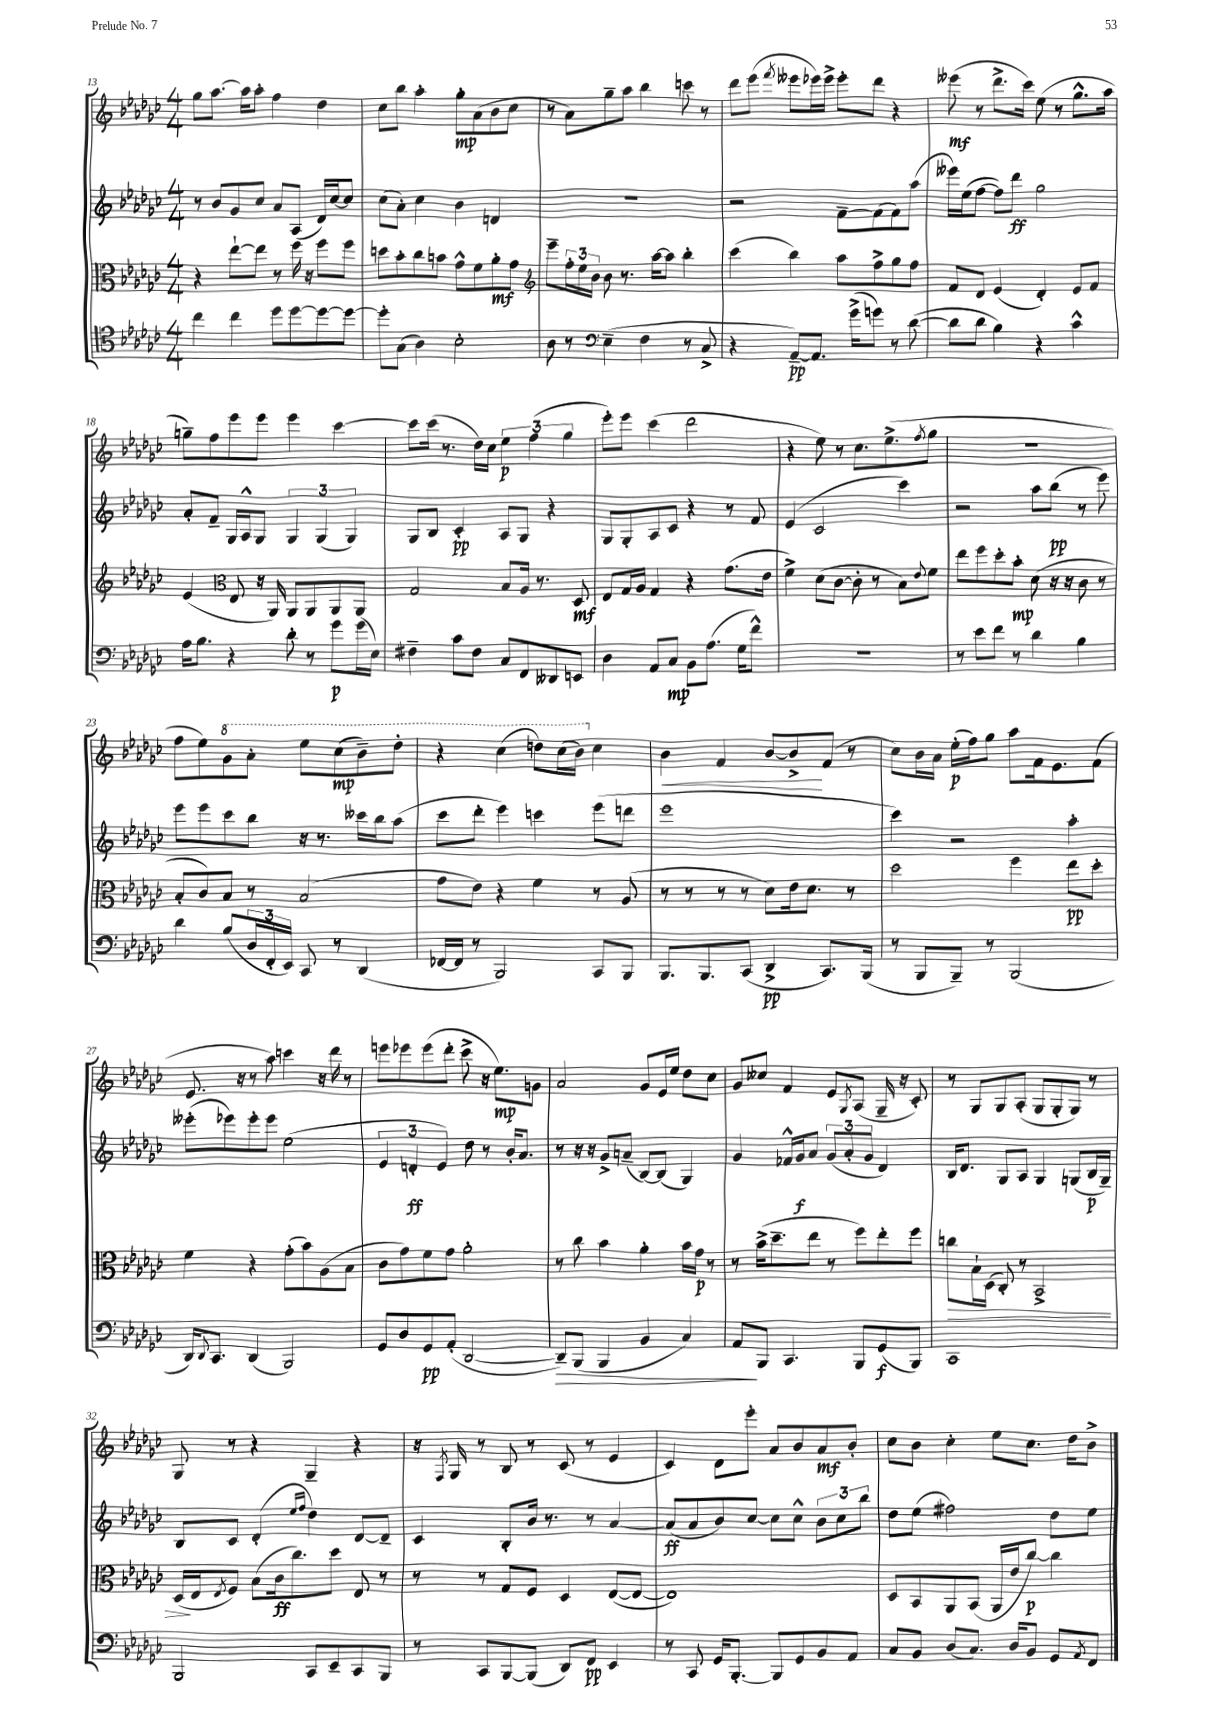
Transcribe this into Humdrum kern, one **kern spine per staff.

**kern	**dynam	**kern	**dynam	**kern	**dynam	**kern	**dynam
*part4	*part4	*part3	*part3	*part2	*part2	*part1	*part1
*staff4	*staff4	*staff3	*staff3	*staff2	*staff2	*staff1	*staff1
*clefC4	*	*clefC3	*	*clefG2	*	*clefG2	*
*k[b-e-a-d-g-c-]	*	*k[b-e-a-d-g-c-]	*	*k[b-e-a-d-g-c-]	*	*k[b-e-a-d-g-c-]	*
*M4/4	*	*M4/4	*	*M4/4	*	*M4/4	*
=13	=13	=13	=13	=13	=13	=13	=13
4cc-\	.	4r	.	8r	.	8gg-\L	.
.	.	.	.	8b-/L	.	[8.aa-\J	.
4cc-\	.	[8ee-`\L	.	8g-/	.	.	.
.	.	.	.	.	.	16aa-\KL]	.
.	.	8ee-\J]	.	8cc-/J	.	8aa-'\J	.
8dd-\L	.	8r	.	8a-/L	.	4ff\	.
[8dd-\	.	16ff\	.	(8A-/J	.	.	.
.	.	16r	.	.	.	.	.
8dd-\_	.	8ff\L	.	16d-/LL)	.	4dd-\	.
.	.	.	.	[16cc-/J	.	.	.
8dd-\J_	.	8ff\J	.	8cc-/J]	.	.	.
=14	=14	=14	=14	=14	=14	=14	=14
8dd-'\L]	.	8ddn\L	.	(8cc-\L	.	8cc-\L	.
(8G-\J	.	8b-'\	.	8a-'\J)	.	8bb-\J	.
4A-\)	.	8cc-\	.	4cc-\	.	4aa-'\	.
.	.	8bn\J	.	.	.	.	.
2B-'\	.	8g-^^\L	.	4b-\	.	8gg-'\L	mp
.	.	8f\	.	.	.	(8a-\	.
.	.	8a-'\	mf	4dn/	.	8b-\	.
.	.	8g-\J	.	.	.	8cc-\J	.
=15	=15	=15	=15	=15	=15	=15	=15
*	*	*clefG2	*	*	*	*	*
8A-\	.	8eee-~\L	.	1r	.	8r	.
8r	.	24ff'\L	.	.	.	8a-\L)	.
.	.	24ee-\	.	.	.	.	.
.	.	24b-\JJ	.	.	.	.	.
*clefF4	*	*	*	*	*	*	*
(4E-~\	.	8b-\	.	.	.	8gg-~\	.
.	.	8.r	.	.	.	8aa-\J	.
4F\	.	.	.	.	.	4bb-\	.
.	.	[16aa-\KL	.	.	.	.	.
.	.	8aa-\J]	.	.	.	.	.
8r	.	4bb-'\	.	.	.	8cccn\	.
8C-^/	.	.	.	.	.	8r	.
=16	=16	=16	=16	=16	=16	=16	=16
4r	.	(4ccc-\	.	2r	.	8ddd-\L	.
.	.	.	.	.	.	(8eee-\J	.
.	.	.	.	.	.	8qfff/	.
[8AA-~/L)	pp	4bb-\)	.	.	.	8eee--X\L	.
8.AA-/J]	.	.	.	.	.	16eee-X\L)	.
.	.	.	.	.	.	16eee-^\JJ	.
.	.	8aa-\L	.	[8f~\L	.	8eee-'\L	.
(16g-^\KL	.	.	.	.	.	.	.
8gn\J)	.	8ff^\	.	(8f\]	.	8ddd-\J	.
8r	.	8gg-\	.	8f\)	.	4r	.
([8d-\	.	8ff\J	.	(8aa-\J	.	.	.
=17	=17	=17	=17	=17	=17	=17	=17
8d-\L]	.	8f/L	.	16eee--X\LL)	.	(8eee--X\	mf
.	.	.	.	(16ee-\J	.	.	.
8d-\J	.	8d-/J	.	[8ff\J	.	8r	.
4B-\)	.	(4e-/	.	8ff\L])	.	8.ddd-^\L	.
.	.	.	.	8ddd-\J	ff	.	.
.	.	.	.	.	.	16ccc-\Jk)	.
4r	.	4d-'/)	.	2gg-\	.	(8ee-\	.
.	.	.	.	.	.	8r	.
4c-^^\	.	8e-/L	.	.	.	8.gg-^^\L	.
.	.	8f/J	.	.	.	.	.
.	.	.	.	.	.	16aa-\Jk	.
!!LO:LB:g=z
=18	=18	=18	=18	=18	=18	=18	=18
16A-\KL	.	(4e-/	.	8a-'/L	.	8ggn~\L)	.
8.B-\J	.	.	.	.	.	.	.
.	.	.	.	8f~/J	.	8ff\	.
*	*	*clefC3	*	*	*	*	*
4r	.	8E-/	.	16G-/LL	.	8eee-\	.
.	.	.	.	16A-^^/J	.	.	.
.	.	16r	.	8G-/J	.	8eee-\J	.
.	.	16AA-/)	.	.	.	.	.
8d-'\	.	8AA-/L	.	6G-/	.	4eee-\	.
8r	.	8AA-/	.	.	.	.	.
.	.	.	.	(6G-/	.	.	.
8g-\L	p	8AA-/	.	.	.	[4ccc-\	.
.	.	.	.	6G-/)	.	.	.
(16g-\L	.	8AA-/J	.	.	.	.	.
16E-\JJ)	.	.	.	.	.	.	.
=19	=19	=19	=19	=19	=19	=19	=19
4F#X~\	.	2G-/	.	8G-/L	.	8ccc-\L]	.
.	.	.	.	8B-/J	.	(16ccc-\Jk	.
.	.	.	.	.	.	8.r	.
8c-\L	.	.	.	4c-'/	pp	.	.
8F#\J	.	.	.	.	.	16dd-\LL)	.
.	.	.	.	.	.	16cc-\JJ	.
8C-/L	.	8B-/L	.	8A-/L	.	6ee-\	p
8FF/	.	16A-/Jk	.	8G-/J	.	.	.
.	.	.	.	.	.	(6ff\	.
.	.	8.r	.	.	.	.	.
8DD--X/	.	.	.	4r	.	.	.
.	.	.	.	.	.	6gg-\	.
8EEn/J	.	8D-/	mf	.	.	.	.
=20	=20	=20	=20	=20	=20	=20	=20
4D-\	.	8E-/L	.	8G-/L	.	8eee-'\L)	.
.	.	16G-/L	.	8G-'/	.	8eee-\J	.
.	.	16A-/JJ	.	.	.	.	.
8AA-/L	.	4G-/	.	8A-/	.	(4ccc-\	.
8C-/J	mp	.	.	8c-/J	.	.	.
8BB-\L	.	4r	.	4r	.	2ddd-\	.
(8.A-\J	.	.	.	.	.	.	.
.	.	(8.g-\L	.	8r	.	.	.
16G-\KL	.	.	.	.	.	.	.
8f^^\J)	.	.	.	8f/	.	.	.
.	.	16e-\Jk	.	.	.	.	.
=21	=21	=21	=21	=21	=21	=21	=21
1r	.	4f^\)	.	(4e-/	.	4r	.
.	.	(8d-\L	.	2c-/	.	8ee-\)	.
.	.	[8c-\J	.	.	.	8r	.
.	.	8c-'\]	.	.	.	8.cc-\L	.
.	.	8r	.	.	.	.	.
.	.	.	.	.	.	(8.ee-^\	.
.	.	8B-\L)	.	4ccc-\)	.	.	.
.	.	8qqe-/	.	.	.	8qff/	.
.	.	8f\J	.	.	.	8gg-\J	.
=22	=22	=22	=22	=22	=22	=22	=22
8r	.	8ee-\L	.	2r	.	1r	.
8e-\L	.	8ff\	.	.	.	.	.
8f\J	.	8dd-'\	.	.	.	.	.
8r	.	8b-'\J	mp	.	.	.	.
4d-\	.	(8d-\	.	8aa-\L	.	.	.
.	.	16r	.	(8bb-\J	pp	.	.
.	.	16r	.	.	.	.	.
4B-\	.	8c-\	.	8r	.	.	.
.	.	8r	.	8eee-\)	.	.	.
!!LO:LB:g=z
=23	=23	=23	=23	=23	=23	=23	=23
4d-\	.	8B-'/L	.	8eee-\L	.	8ff\L	.
.	.	8c-/)	.	8eee-\	.	8ee-\)	.
*	*	*	*	*	*	*8va	*
(8B-/L	.	8B-/J	.	8ccc-\	.	8gg-\	.
24D-/L	.	8r	.	8bb-\J	.	8aa-'\J	.
24FF'/	.	.	.	.	.	.	.
24EE-/JJ)	.	.	.	.	.	.	.
8CC-/	.	(2B-/	.	16r	.	8eee-\L	.
.	.	.	.	8.r	.	.	.
8r	.	.	.	.	.	(8ccc-\	mp
(4DD-/	.	.	.	16ccc--X\LL	.	8bb-~\)	.
.	.	.	.	16bb-\J	.	.	.
.	.	.	.	(8aa-\J	.	8ddd-'\J	.
=24	=24	=24	=24	=24	=24	=24	=24
[16FF-X/LL	.	8g-\L	.	8ccc-\L	.	4r	.
16FF-/JJ]	.	.	.	.	.	.	.
8r	.	8e-\J)	.	8ddd-'\J	.	.	.
2BBB-/)	.	4r	.	4eee-\)	.	(4ccc-\	.
.	.	4f\	.	4cccn\	.	8dddn\L)	.
.	.	.	.	.	.	(16ccc-\L	.
.	.	.	.	.	.	16bb-\JJ)	.
*	*	*	*	*	*	*X8va	*
8CC-/L	.	8r	.	(8eee-\L	.	4cc-\	.
8BBB-/J	.	(8A-/	.	8dddn\J	.	.	.
=25	=25	=25	=25	=25	=25	=25	=25
!	!	!	!	!	!	!	!LO:HP:b
8.BBB-/L	.	8r	.	1eee-	.	4b-\	<
.	.	8r	.	.	.	.	.
8.BBB-/	.	.	.	.	.	.	.
.	.	8r	.	.	.	4f/	.
(8CC-/J	.	8r	.	.	.	.	.
4DD-^/	pp	8d-\L)	.	.	.	[8b-/L	.
.	.	16e-\k	.	.	.	8b-^/]	.
.	.	8.d-\J	.	.	.	.	.
8.CC-/L)	.	.	.	.	.	(8f/J	[
.	.	8r	.	.	.	8r	.
(16BBB-/Jk	.	.	.	.	.	.	.
=26	=26	=26	=26	=26	=26	=26	=26
8r	.	2dd-\	.	4ccc-\)	.	8cc-\L)	.
8BBB-/L	.	.	.	.	.	16b-\L	.
.	.	.	.	.	.	16a-\JJ	.
8BBB-~/J)	.	.	.	2r	.	(16ee-'\LL	p
.	.	.	.	.	.	16ff\J)	.
8r	.	.	.	.	.	8gg-\J	.
(2BBB-/	.	4ff\	.	.	.	8aa-\L	.
.	.	.	.	.	.	16f\k	.
.	.	.	.	.	.	8.e-\	.
.	.	8ee-\L	pp	4aa-'\	.	.	.
.	.	8dd-'\J	.	.	.	(8f\J	.
!!LO:LB:g=z
=27	=27	=27	=27	=27	=27	=27	=27
16DD-/KL)	.	4f\	.	(8eee--X'\L	.	8.e-/	.
8qqDD-/	.	.	.	.	.	.	.
8.CC-/J	.	.	.	.	.	.	.
.	.	.	.	8eee-X\)	.	.	.
.	.	.	.	.	.	16r	.
(4DD-/	.	4r	.	8eee-'\	.	8r	.
.	.	.	.	8eee-\J	.	8aa-\)	.
2BBB-/)	.	(8g-'\L	.	(2ee-\	.	4cccn\	.
.	.	8b-\)	.	.	.	.	.
.	.	(8A-\	.	.	.	16r	.
.	.	.	.	.	.	16ddd-\	.
.	.	8B-\J	.	.	.	8r	.
=28	=28	=28	=28	=28	=28	=28	=28
8GG-/L	.	8c-\L	.	6e-/	.	8eeen\L	.
8D-/	.	8g-\)	.	.	.	8eee-X\	.
.	.	.	.	6dn'/	ff	.	.
8GG-/	pp	8f\	.	.	.	(8eee-\	.
.	.	.	.	6e-/)	.	.	.
(8AA-'/J	.	8g-\J	.	.	.	8ddd-'\J	.
[2DD-/	.	2a-'\	.	8dd-\	.	8ccc-^\	.
.	.	.	.	8r	.	16r	.
.	.	.	.	.	.	8.ee-\L)	mp
.	.	.	.	16b-'/KL	.	.	.
.	.	.	.	8.a-/J	.	.	.
.	.	.	.	.	.	8gn\J	.
=29	=29	=29	=29	=29	=29	=29	=29
!	!LO:HP:b	!	!	!	!	!	!
8DD-~/L])	>	8r	.	8r	.	2a-/	.
(8BBB-/J	.	8cc-\	.	16r	.	.	.
.	.	.	.	16r	.	.	.
4BBB-/	.	4b-\	.	8g-^/L	.	.	.
.	.	.	.	(8an~/J	.	.	.
4BB-/	.	4a-'\	.	[8B-/L)	.	8g-/L	.
.	.	.	.	(8B-/J]	.	16e-/L	.
.	.	.	.	.	.	16ee-/JJ	.
4C-/)	.	16b-\LL	.	4G-/)	.	8dd-\L	.
.	.	16g-\JJ	p	.	.	.	.
.	.	8r	.	.	.	8cc-\J	.
=30	=30	=30	=30	=30	=30	=30	=30
8AA-/L	.	8r	.	4g-/	.	8g-/L	.
8BBB-/J	]	(16b-^\KL	.	.	.	8cc--X/J	.
.	.	8.dd-~\	.	.	.	.	.
4.CC-/	.	.	.	16f-X^^/LL	.	4f/	.
.	.	.	.	16g-/J	f	.	.
.	.	8ee-\J	.	8a-/J	.	.	.
.	.	8r	.	(12g-/L	.	8e-/L	.
.	.	.	.	12a-'/	.	.	.
.	.	.	.	.	.	8qG-/	.
8BBB-/L	.	8ff\L)	.	.	.	(8A-/J	.
.	.	.	.	12g-/J	.	.	.
(8GG-/	f	8ee-'\	.	4d-/)	.	16G-~/	.
.	.	.	.	.	.	16r	.
8BBB-/J)	.	8ff\J	.	.	.	8c-'/)	.
=31	=31	=31	=31	=31	=31	=31	=31
!	!	!	!LO:HP:b	!	!	!	!
1CC-	.	8ccn\L	>	16B-/KL	.	8r	.
.	.	.	.	8.d-/J	.	.	.
.	.	16B-`\L	.	.	.	8G-/L	.
.	.	(16D-\JJ	.	.	.	.	.
.	.	8C-'/)	.	8G-/L	.	8G-/	.
.	.	8r	.	8A-/J	.	(8A-'/J	.
.	.	2BB-^/	.	4G-/	.	8G-/L	.
.	.	.	.	.	.	8G-'/	.
.	.	.	.	(8Gn/L	.	8G-/J)	.
.	.	.	.	16B-/L	p	8r	.
.	.	.	.	16G~/JJ)	.	.	.
!!LO:LB:g=z
=32	=32	=32	=32	=32	=32	=32	=32
2BBB-/	.	(16D-/LL	.	8B-/L	.	8G-/	.
.	.	16E-/J	]	.	.	.	.
.	.	8qE-/	.	.	.	.	.
.	.	8F/J)	.	8c-/J	.	8r	.
.	.	(8B-\L	.	(4d-'/	.	4r	.
.	.	16c-\k	ff	.	.	.	.
.	.	8.cc-\)	.	.	.	.	.
.	.	.	.	16qqee-/LL	.	.	.
.	.	.	.	16qqff/JJ	.	.	.
8CC-/L	.	.	.	4dd-\)	.	4G-~/	.
8EE-~/	.	8dd-\J	.	.	.	.	.
8CC-/	.	8E-/	.	[8d-/L	.	4r	.
8BBB-/J	.	8r	.	8d-~/J]	.	.	.
=33	=33	=33	=33	=33	=33	=33	=33
8r	.	8r	.	4c-/	.	16r	.
.	.	.	.	.	.	8qF/	.
.	.	.	.	.	.	16G-/	.
8CC-/L	.	8r	.	.	.	8r	.
[8BBB-/	.	8G-/L	.	8B-'/L	.	8B-/	.
(8BBB-/J]	.	8F/J	.	16b-/Jk	.	8r	.
.	.	.	.	8.r	.	.	.
8DD-/L)	.	4D-/	.	.	.	(8c-/	.
8FF/J	pp	.	.	8r	.	8r	.
4EE-/	.	([8E-/L	.	[4a-/	.	4e-/	.
.	.	8E-/J_	.	.	.	.	.
=34	=34	=34	=34	=34	=34	=34	=34
8r	.	1E-])	.	(8a-/L]	ff	4c-/)	.
8CC-/	.	.	.	8a-/	.	.	.
16GG-/KL	.	.	.	8b-/)	.	8d-\L	.
[8.BBB-'/J	.	.	.	.	.	.	.
.	.	.	.	[8cc-/J	.	8eee-'\J	.
8BBB-/L]	.	.	.	8cc-\L]	.	8a-/L	.
8GG-/	.	.	.	8cc-^^\J	.	8b-/	.
8BB-/	.	.	.	12b-\L	.	8a-/	mf
.	.	.	.	12cc-\	.	.	.
8AA-/J	.	.	.	.	.	8b-'/J	.
.	.	.	.	12bb-\J	.	.	.
=35	=35	=35	=35	=35	=35	=35	=35
8C-/L	.	8D-/L	.	8dd-\L	.	8cc-\L	.
8BB-/J	.	8BB-/	.	(8ee-\J	.	8b-\J	.
(8D-/L	.	8AA-/	.	2ff#X\)	.	4cc-'\	.
8.C-/J)	.	(8BB-/J	.	.	.	.	.
.	.	16AA-/LL	.	.	.	8ee-\L	.
16D-/KL	.	16e-/J	.	.	.	.	.
8BB-/J	.	[8cc-/J)	p	.	.	8.cc-\J	.
8GG-/L	.	4cc-\]	.	8dd-\L	.	.	.
.	.	.	.	.	.	16dd-\KL	.
8qAA-/	.	.	.	.	.	.	.
8FF/J	.	.	.	8ee-\J	.	8b-^\J	.
==	==	==	==	==	==	==	==
*-	*-	*-	*-	*-	*-	*-	*-
